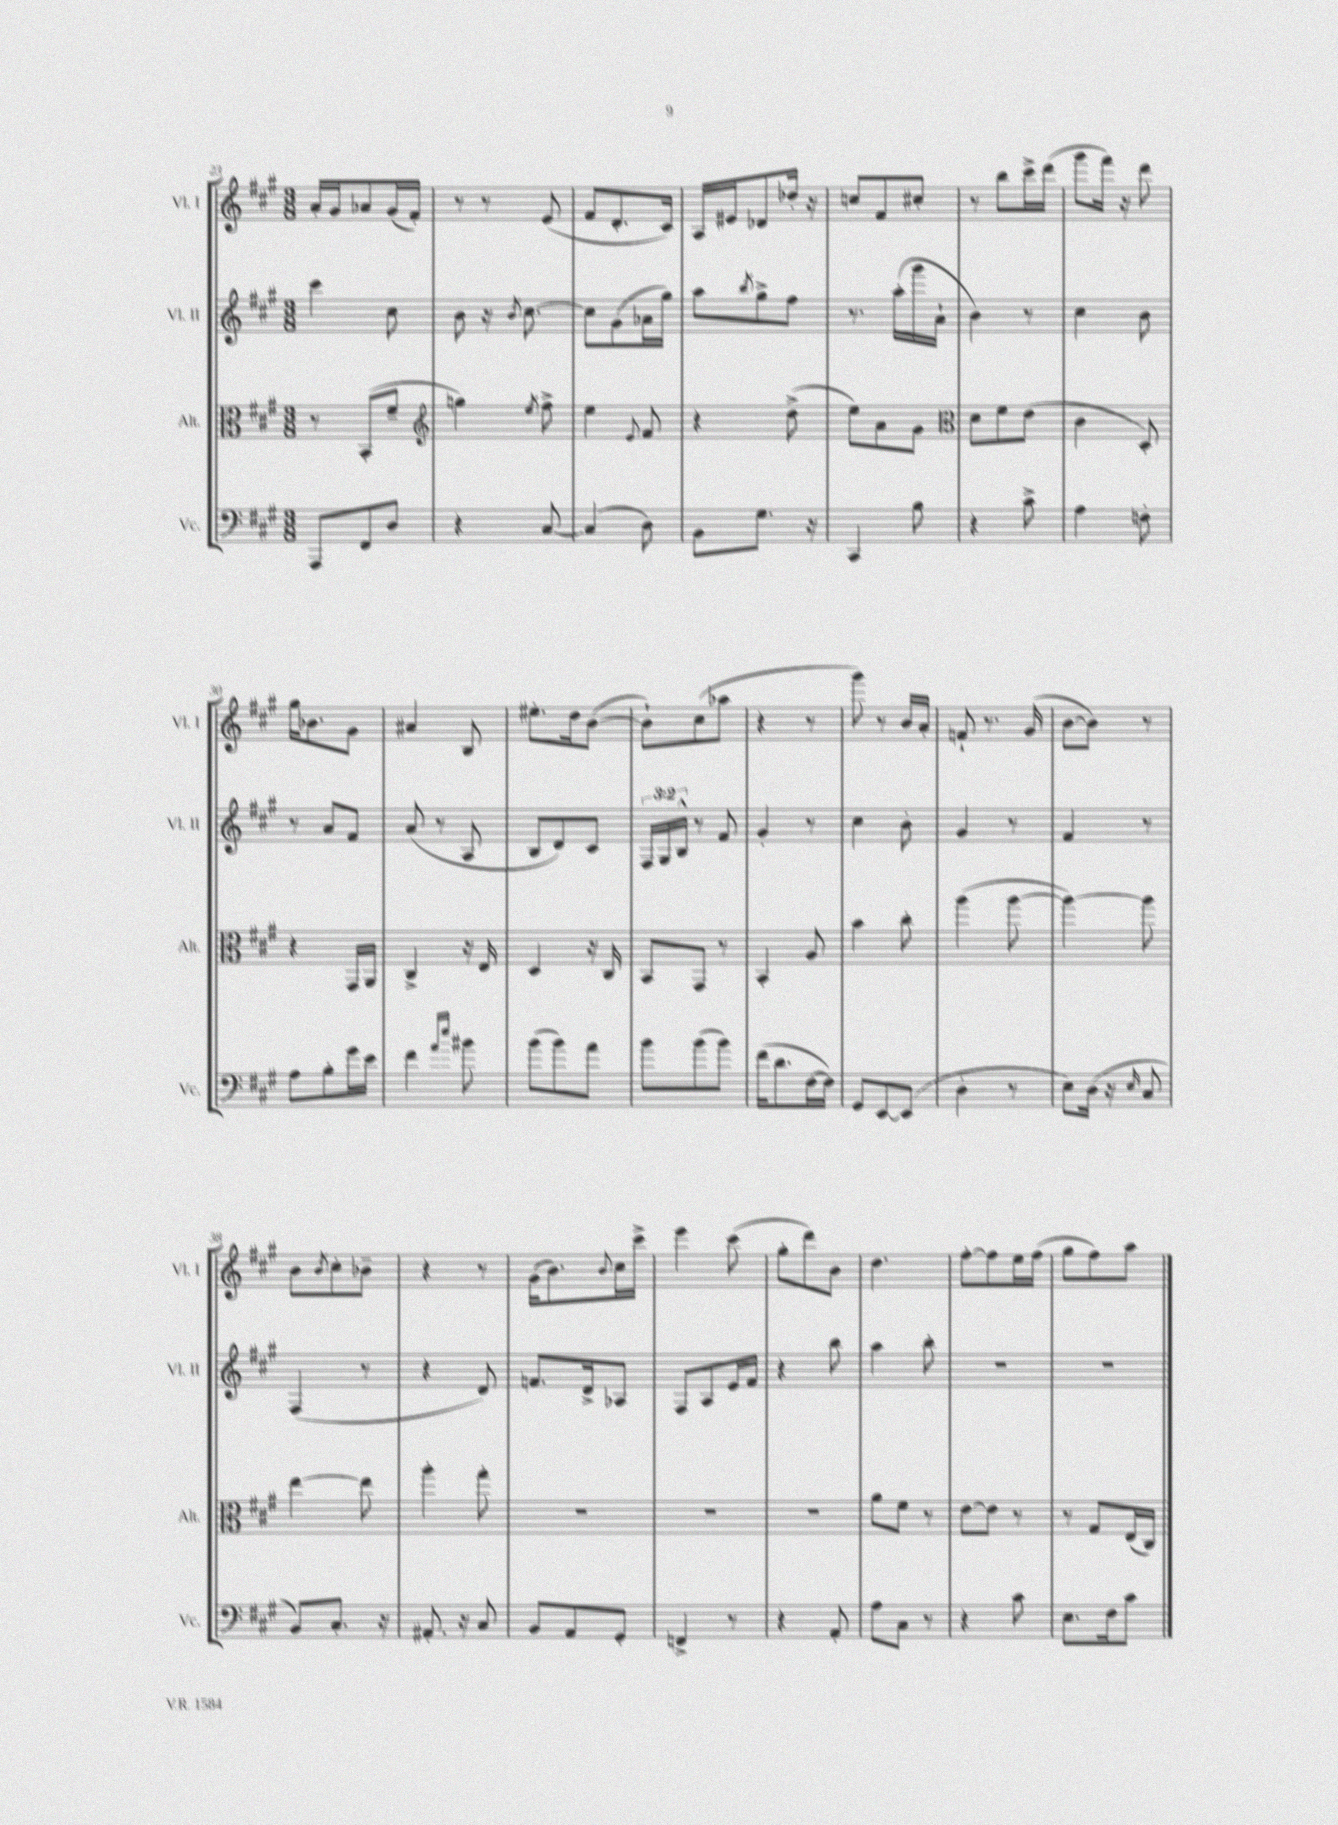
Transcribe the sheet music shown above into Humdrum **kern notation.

**kern	**kern	**kern	**kern
*staff4	*staff3	*staff2	*staff1
*clefF4	*clefC3	*clefG2	*clefG2
*k[f#c#g#]	*k[f#c#g#]	*k[f#c#g#]	*k[f#c#g#]
*M3/8	*M3/8	*M3/8	*M3/8
8AAA/L	8r	4ccc#\	16a'/LL
.	.	.	16g#/J
8FF#/	(8BB'/L	.	8a-/
8D/J	8f#~/J	8cc#\	(16g#/L
.	.	.	16f#'/JJ)
=	=	=	=
*	*clefG2	*	*
4r	4gg\)	8b\	8r
.	.	16r	8r
.	.	8qb/	.
.	.	[8.cc#\	.
.	8qee/	.	.
[8C#/	8ff#^\	.	(8e/
=	=	=	=
(4C#/]	4ee\	8cc#\]L	8f#/L
.	.	(8g#\	8.d'/
.	8qqe/	.	.
8D\)	8f#/	16a-\L	.
.	.	16gg#\JJ)	16c#/Jk)
=	=	=	=
8BB\L	4r	8aa\L	16A/LL
.	.	.	16e#/J
.	.	8qbb/	.
8.G#\J	.	8gg#^\	8d-/
.	(8dd^\	8ff#\J	16dd-'/Jk
16r	.	.	16r
=	=	=	=
4CC#/	8ee\L)	8.r	8cc/L
.	8a\	.	8f#/
.	.	(16aa'\LL	.
8B\	8g#\J	16ggg#\	8cc#'/J
.	.	16a`\JJ	.
=	=	=	=
*	*clefC3	*	*
4r	8d\L	4b\)	8r
.	8f#\	.	8bb\L
8c#^\	(8e\J	8r	16ccc#^\L
.	.	.	(16ddd\JJ
=	=	=	=
4A\	4c#\	4cc#\	8ggg#\L
.	.	.	16fff#\Jk)
.	.	.	16r
8F'\	8D'/)	8b\	8ddd\
=	=	=	=
8A\L	4r	8r	16gg#\LK
.	.	.	8.b-\
8B'\	.	8a/L	.
16g#\L	16GG#/LL	8f#/J	8g#\J
16e\JJ	16AA/JJ	.	.
=	=	=	=
4f#\	4C#^/	(8a/	4a#/
.	.	8r	.
16qqa/LL	.	.	.
16qqee/JJ	.	.	.
8b#\	16r	8A/	8B/
.	16E/	.	.
=	=	=	=
(8b\L	4D/	8B/L	8.ee#'\L
8b\)	.	8d/)	.
.	.	.	16dd\k
8a\J	16r	8c#/J	([8b\J
.	16C#/	.	.
=	=	=	=
8b\L	8BB/L	24F#/LL	8b`\]L)
.	.	24G#/	.
.	.	24B^^/JJ	.
(8b\	8GG#/J	8r	(8cc#\
8b\J)	8r	8f#/	8aa-\J
=	=	=	=
(16f#\LK	4BB'/	4g#'/	4r
8.d\	.	.	.
[16F#\L	8A/	8r	8r
16F#\]JJ)	.	.	.
=	=	=	=
8GG#/L	4b\	4cc#\	8ggg#\)
[8EE/	.	.	8r
(8EE/]J	8cc#'\	8b'\	16b/LL
.	.	.	16a'/JJ
=	=	=	=
4D'\	(4aa\	4g#/	8f`/
.	.	.	8.r
8r	[8aa\	8r	.
.	.	.	(16g#/
=	=	=	=
8E\L)	4aa\_)	4f#/	[8b\L
(16D\Jk	.	.	8b\]J)
16r	.	.	.
16qqE/	.	.	.
8C#/	8aa\]	8r	8r
=	=	=	=
8BB/L)	[4ee\	(4F#/	8b\L
.	.	.	8qb/
8.C#'/J	.	.	8cc#'\
.	8ee\]	8r	8b-~\J
16r	.	.	.
=	=	=	=
8.AA#'/	4aa'\	4r	4r
16r	.	.	.
8C#/	8gg#'\	8d/)	8r
=	=	=	=
8BB/L	4.r	8.f/L	(16g#\LK
.	.	.	8.b\)
8AA/	.	.	.
.	.	16d^/k	.
.	.	.	8qqb/
8GG#'/J	.	8A-/J	16cc#\L
.	.	.	16ccc#^\JJ
=	=	=	=
4FF^/	4.r	8F#/L	4eee\
.	.	8A/	.
8r	.	16e/L	(8ccc#\
.	.	16f#/JJ	.
=	=	=	=
4r	4.r	4r	8gg#'\L
.	.	.	8ddd\)
8AA'/	.	8bb\	8b\J
=	=	=	=
8A\L	8a\L	4aa\	4.dd\
8C#\J	8f#\J	.	.
8r	8r	8bb'\	.
=	=	=	=
4r	[8e\L	4.r	[8ff#'\L
.	8e\]J	.	8ff#\]
8c#\	8r	.	16ee\L
.	.	.	(16ff#\JJ
=	=	=	=
8.E\L	8r	4.r	8gg#\L
.	8G#/L	.	8ff#\)
16F#\k	.	.	.
8c#\J	(16E/L	.	8aa\J
.	16C#/JJ)	.	.
==	==	==	==
*-	*-	*-	*-
